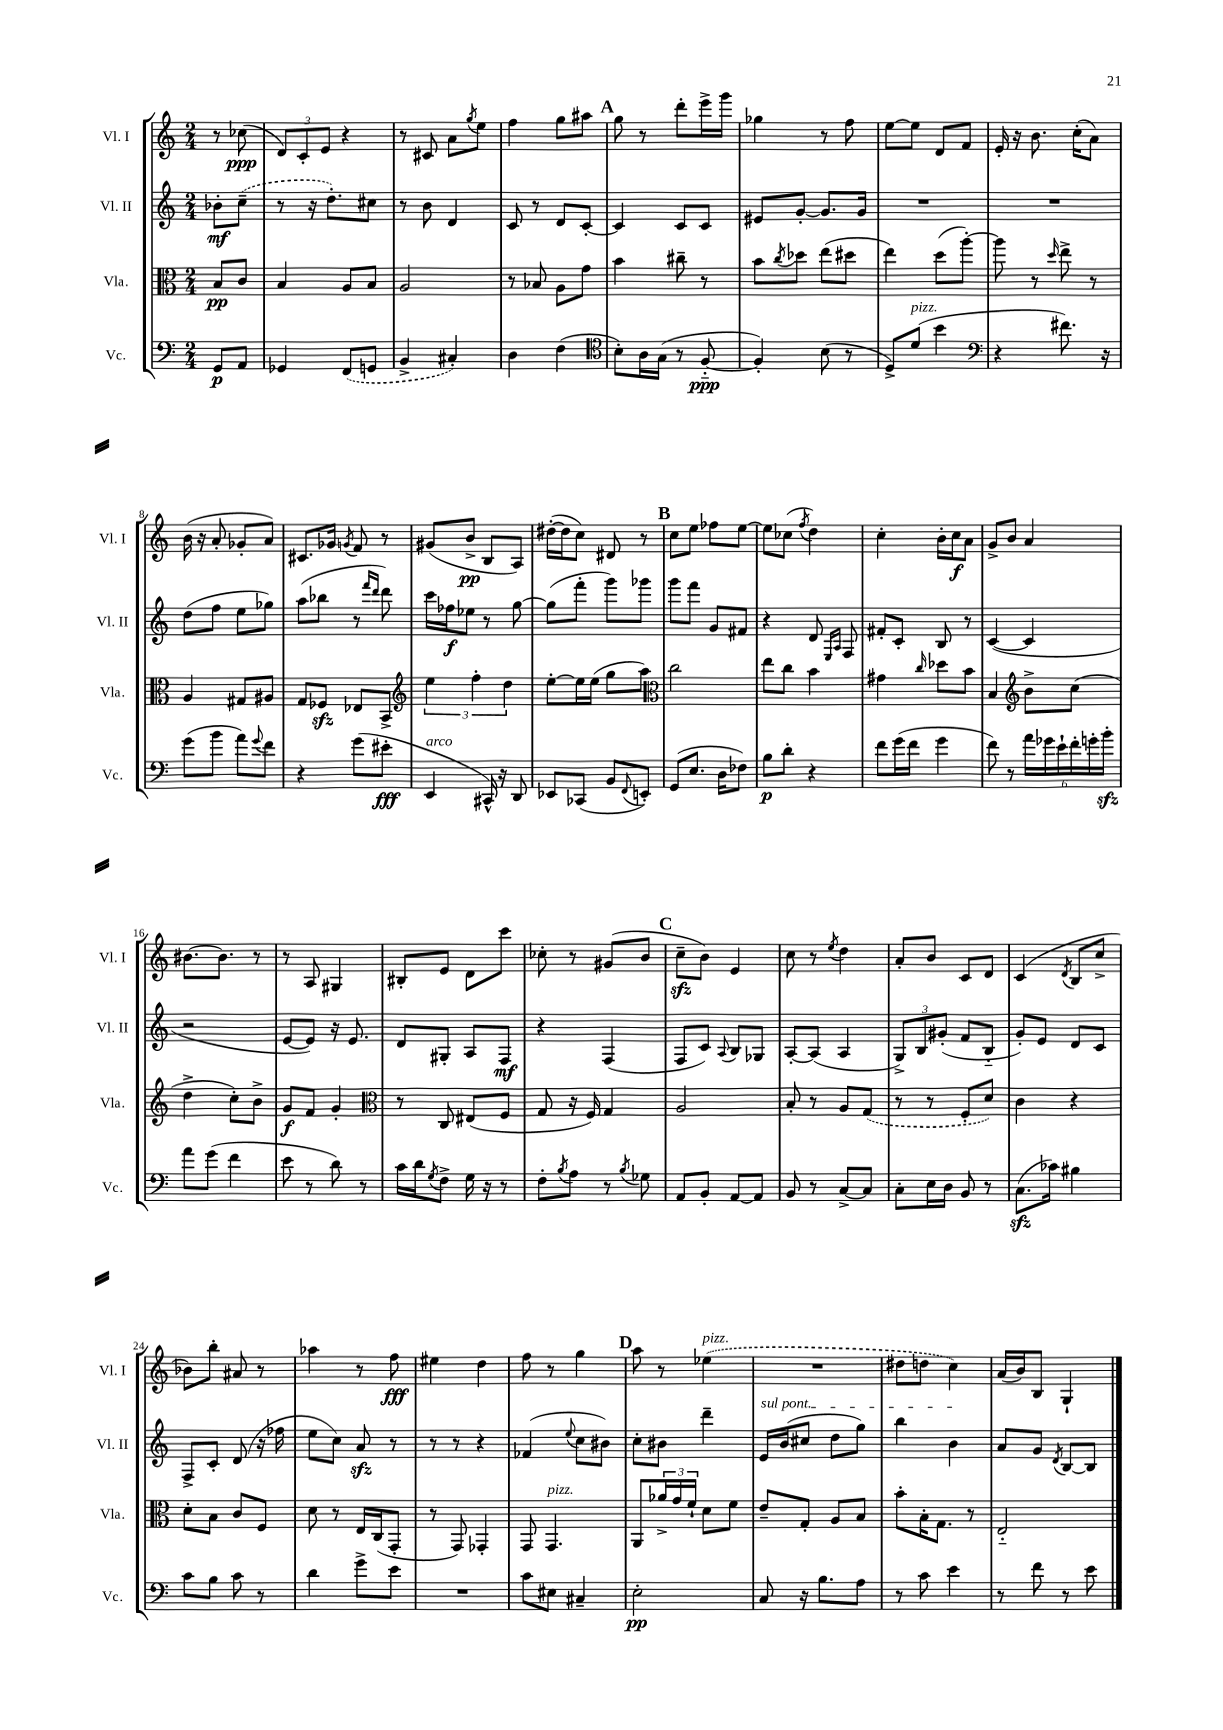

**kern	**kern	**kern	**kern
*staff4	*staff3	*staff2	*staff1
*clefF4	*clefC3	*clefG2	*clefG2
*k[]	*k[]	*k[]	*k[]
*M2/4	*M2/4	*M2/4	*M2/4
8GG	8B	8b-'	8r
8AA	8c	(8cc~	(8cc-
=	=	=	=
4GG-	4B	8r	12d)
.	.	.	12c'
.	.	16r	.
.	.	.	12e
.	.	8.dd')	.
(8FF	8A	.	4r
8GG	8B	8cc#	.
=	=	=	=
4BB^	2A	8r	8r
.	.	8b	8c#
4C#')	.	4d	8a
.	.	.	8qgg
.	.	.	8ee
=	=	=	=
4D	8r	8c	4ff
.	8B-	8r	.
(4F	8A	8d	8gg
.	8g	[8c'	8aa#
=	=	=	=
*clefC4	*	*	*
8B')	4b	4c]	8gg
16A	.	.	8r
(16G	.	.	.
8r	8cc#~	8c	8ddd'
[8F'~	8r	8c	16eee^
.	.	.	16ggg
=	=	=	=
4F'])	8b	8e#	4gg-
.	8qcc	.	.
.	8dd-	[8g'	.
(8B	(8ee	8.g]	8r
8r	8dd#	.	8ff
.	.	16g	.
=	=	=	=
8D^)	4ee)	2r	[8ee
(8d	.	.	8ee]
4b	(8dd	.	8d
.	[8aa')	.	8f
=	=	=	=
*clefF4	*	*	*
4r	8aa]	2r	16e'
.	.	.	16r
.	8r	.	8.b
.	16qqdd	.	.
8.f#)	8ee^	.	.
.	.	.	(16cc'
.	8r	.	8a)
16r	.	.	.
=	=	=	=
(8g	4A	(8dd	(16b
.	.	.	16r
8b	.	8ff	8a'
8a)	8G#	8ee	8g-'
8qqg	.	.	.
8f	8A#	8gg-)	8a)
=	=	=	=
4r	8G	(8aa	8.c#
.	8F-	8bb-	.
.	.	.	16g-
.	.	.	8qg
(8g	8E-	8r	8f
.	.	16qqfff	.
.	.	16qqddd	.
8e#'	8BB^	8ddd)	8r
=	=	=	=
*	*clefG2	*	*
4EE	6ee	16ccc	(8g#
.	.	16ff-	.
.	.	8ee-	8b^
.	6ff'	.	.
16CC#^^)	.	8r	8B
16r	.	.	.
.	6dd	.	.
8DD	.	[8gg	8A)
=	=	=	=
8EE-	[8ee'	(8gg]	([16dd#'
.	.	.	16dd#]
(8CC-	16ee]	8fff'	8cc)
.	(16ee	.	.
8BB	8gg	8ggg)	8d#
8qqFF	.	.	.
8EE')	8aa)	8ggg-	8r
=	=	=	=
*	*clefC3	*	*
(8GG	2cc	8ggg	8cc
8.E	.	8fff	8ee
.	.	8g	8ff-
16D	.	.	.
8F-)	.	8f#	[8ee
=	=	=	=
8B	8ee	4r	8ee]
8d'	8cc	.	(8cc-
.	.	.	8qff
4r	4b	8d	4dd)
.	.	16qqE	.
.	.	16qqA	.
.	.	8F	.
=	=	=	=
8f	4g#	8f#'	4cc'
(16g	.	8c'	.
16f	.	.	.
.	16qqcc	.	.
4g	8dd-	8B	16b'
.	.	.	16cc
.	8b	8r	8a
=	=	=	=
8f)	4B	([4c	8g^
8r	.	.	8b
*	*clefG2	*	*
24a	8b^	4c]	4a
24g-	.	.	.
24e`	.	.	.
24f'	(8cc	.	.
24g'	.	.	.
24b'	.	.	.
=	=	=	=
8a	4dd^	2r	[8.b#
(8g	.	.	.
.	.	.	8.b#]
4f	8cc')	.	.
.	8b^	.	8r
=	=	=	=
8e	8g	[8e	8r
8r	8f	8e])	8A
8d)	4g'	16r	4G#
.	.	8.e	.
8r	.	.	.
=	=	=	=
*	*clefC3	*	*
16c	8r	8d	8B#'
16d	.	.	.
8qG	.	.	.
8F^	8C	8G#'	8e
16G	(8E#	8A	8d
16r	.	.	.
8r	8F	8F	8ccc
=	=	=	=
8F'	8G	4r	8cc-'
8qB	.	.	.
8A	16r	.	8r
.	16F)	.	.
8r	4G	(4F	(8g#
8qB	.	.	.
8G-	.	.	8b
=	=	=	=
8AA	2A	8F	8cc~
8BB'	.	8c)	8b)
.	.	8qqA	.
[8AA	.	8B	4e
8AA]	.	8G-	.
=	=	=	=
8BB	8B'	[8A'	8cc
8r	8r	(8A]	8r
.	.	.	8qee
[8C^	8A	4A	4dd
8C]	(8G	.	.
=	=	=	=
8C'	8r	12G^)	8a'
.	.	12B	.
16E	8r	.	8b
.	.	(12g#'	.
16D	.	.	.
8BB	8F'	8f	8c
8r	8d)	8B'~	8d
=	=	=	=
(8.C	4c	8g')	(4c
.	.	8e	.
16c-)	.	.	.
.	.	.	8qd
4B#	4r	8d	8B
.	.	8c	8cc^
=	=	=	=
8c	8d'	8F^	8b-)
8B	8B	8c'	8bb'
8c	8c	(8d	8a#
8r	8F	16r	8r
.	.	16ff-	.
=	=	=	=
4d	8d	8ee	4aa-
.	8r	8cc)	.
8g^	16E	8a	8r
.	(16C	.	.
8e	8GG'	8r	8ff
=	=	=	=
2r	8r	8r	4ee#
.	8GG)	8r	.
.	4GG-'	4r	4dd
=	=	=	=
8c	8GG	(4f-	8ff
8E#	4.GG	.	8r
.	.	8qqee	.
4C#~	.	8cc	4gg
.	.	8b#)	.
=	=	=	=
2E'	8AA	8cc'	8aa
.	24a-^	8b#	8r
.	24g	.	.
.	24f`	.	.
.	8d	4ddd~	(4ee-
.	8f	.	.
=	=	=	=
8C	8e~	16e	2r
.	.	(16b	.
16r	8G'	8cc#	.
8.B	.	.	.
.	8A	8dd	.
8A	8B	8gg)	.
=	=	=	=
8r	8b'	4bb	8dd#
8c	16B'	.	8dd
.	8.G	.	.
4e	.	4b	4cc)
.	8r	.	.
=	=	=	=
8r	2E'~	8a	(16a
.	.	.	16b)
8f	.	8g	8B
.	.	8qd	.
8r	.	[8B	4G`
8e	.	8B]	.
==	==	==	==
*-	*-	*-	*-
